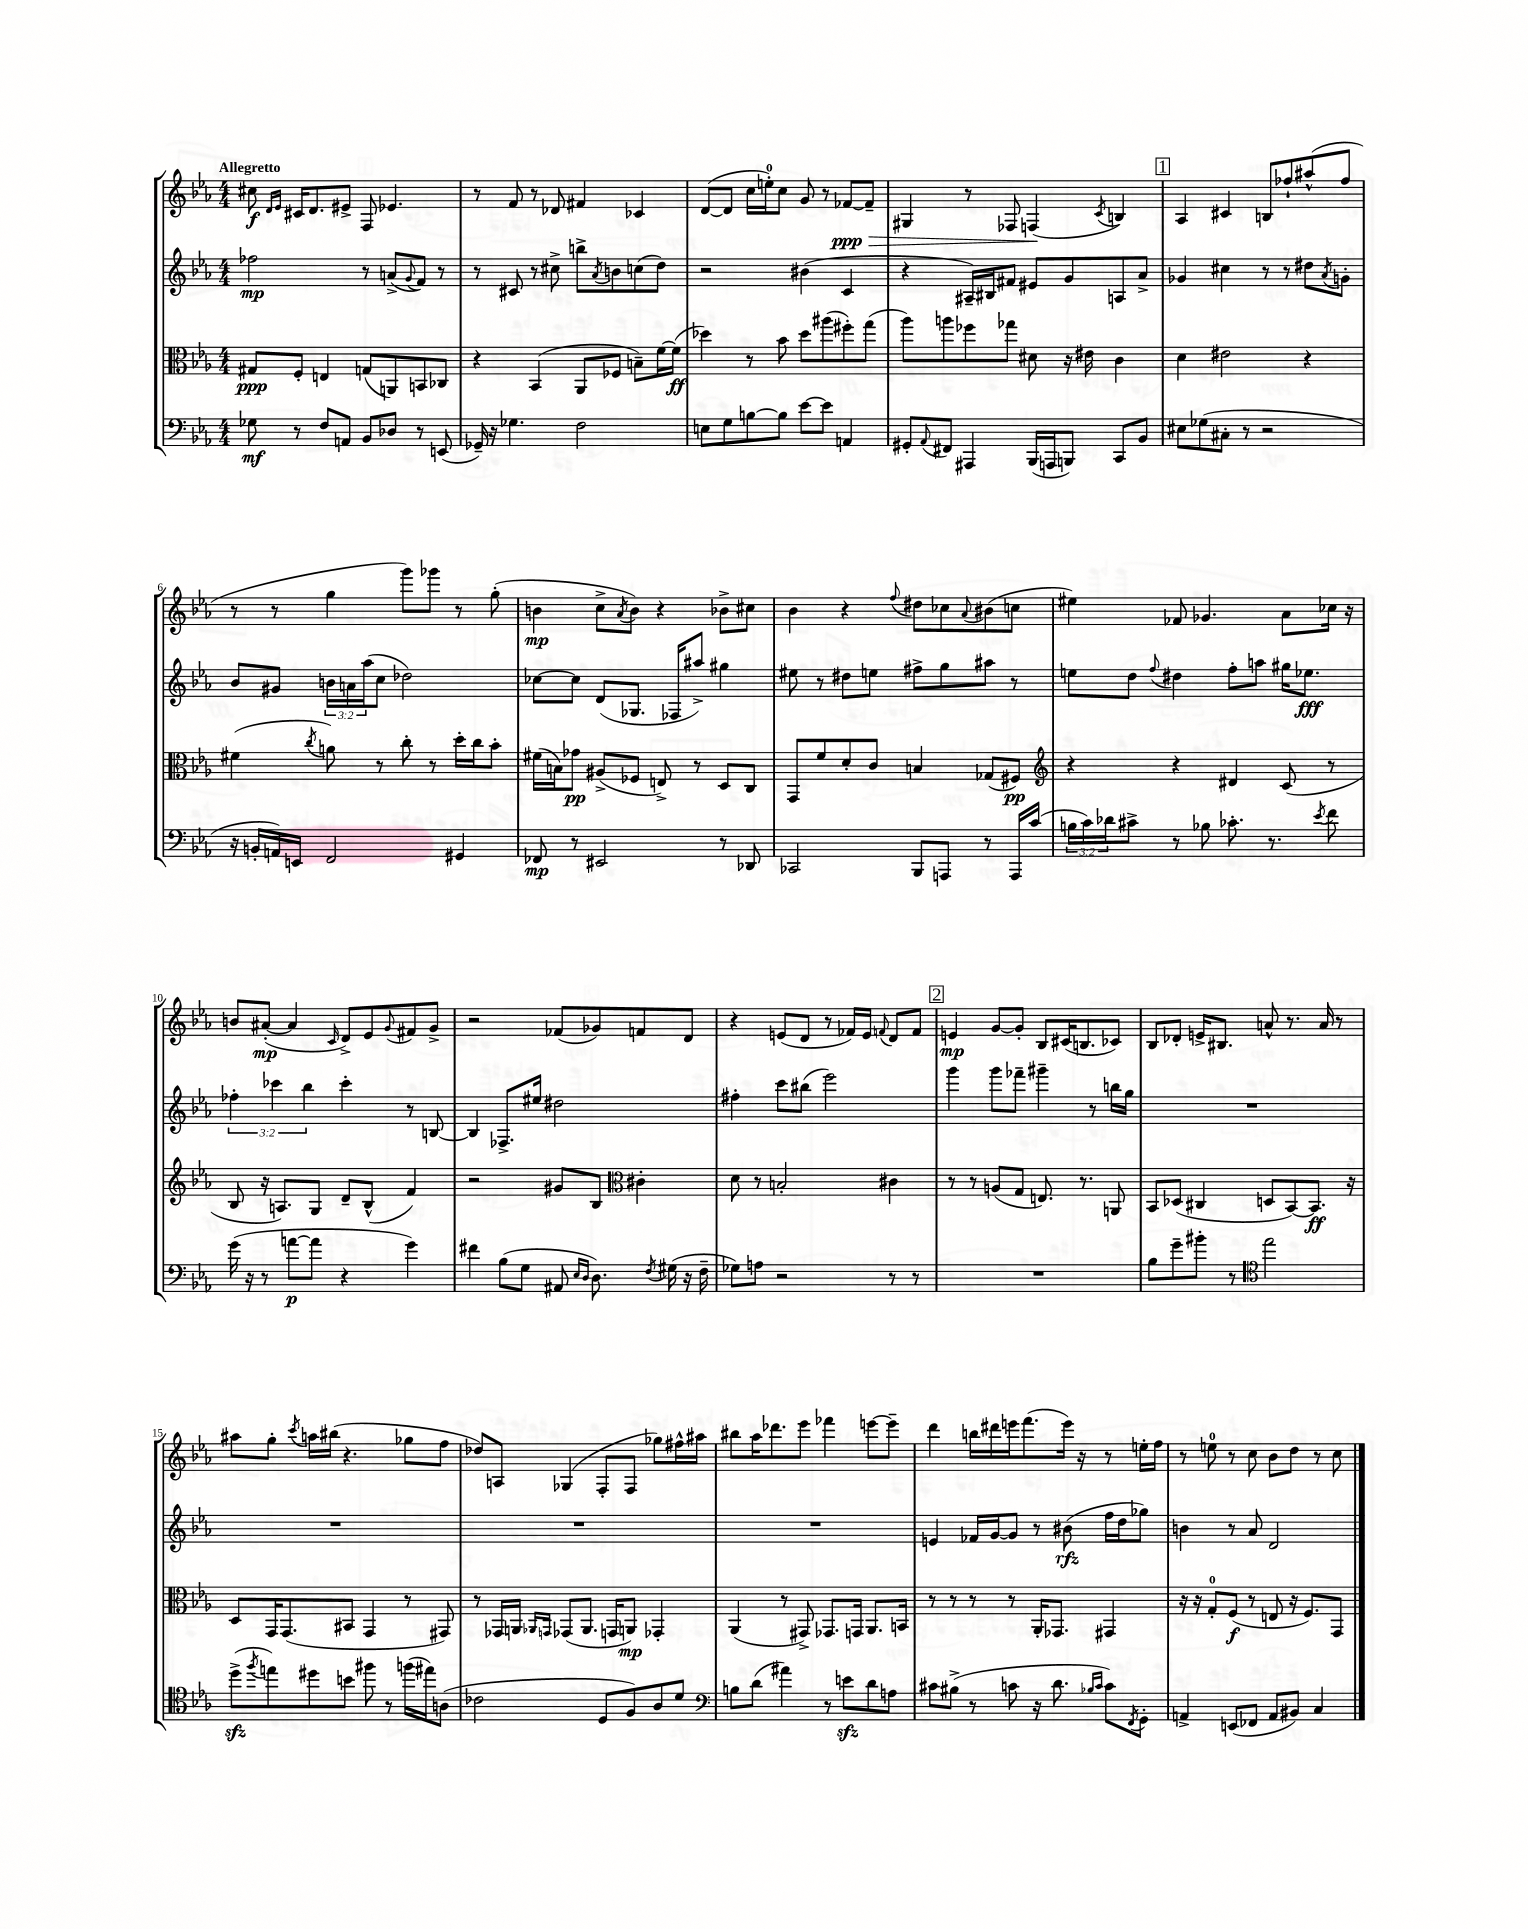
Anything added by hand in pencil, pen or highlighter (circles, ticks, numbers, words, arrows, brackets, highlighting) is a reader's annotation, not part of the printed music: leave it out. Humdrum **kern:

**kern	**dynam	**kern	**dynam	**kern	**dynam	**kern	**dynam
*part4	*part4	*part3	*part3	*part2	*part2	*part1	*part1
*staff4	*staff4	*staff3	*staff3	*staff2	*staff2	*staff1	*staff1
*clefF4	*	*clefC3	*	*clefG2	*	*clefG2	*
*k[b-e-a-]	*	*k[b-e-a-]	*	*k[b-e-a-]	*	*k[b-e-a-]	*
*M4/4	*	*M4/4	*	*M4/4	*	*M4/4	*
=1	=1	=1	=1	=1	=1	=1	=1
!	!	!	!	!	!	!LO:TX:a:B:t=Allegretto	!
8G-X\	mf	8G#X/L	ppp	2ff-X\	mp	8cc#X\	f
.	.	.	.	.	.	16qqd/LL	.
.	.	.	.	.	.	16qqe-/JJ	.
8r	.	8F'/J	.	.	.	16c#X/KL	.
.	.	.	.	.	.	8.d/	.
8F/L	.	4En/	.	.	.	.	.
8AAn/J	.	.	.	.	.	8e#X^/J	.
8BB-/L	.	(8Gn/L	.	8r	.	8F/	.
8D-X/J	.	8AAn/)	.	(8an^/L	.	4.e-X/	.
.	.	.	.	8qqg/	.	.	.
8r	.	8BBn/	.	8f/J)	.	.	.
(8EEn/	.	8C-X/J	.	8r	.	.	.
=2	=2	=2	=2	=2	=2	=2	=2
16GG-X~/)	.	4r	.	8r	.	8r	.
16r	.	.	.	.	.	.	.
4.G-X\	.	.	.	8c#X/	.	8f/	.
.	.	(4BB-/	.	8r	.	8r	.
.	.	.	.	8cc#X^\	.	8d-X/	.
2F\	.	8AA-/L	.	8bbn^\L	.	4f#X/	.
.	.	.	.	8qa-/	.	.	.
.	.	8F-X/J	.	8bn\	.	.	.
.	.	8Bn~\L)	.	(8ccn\	.	4c-X/	.
.	.	[16f\L	.	8dd\J)	.	.	.
.	.	(16f\JJ]	ff	.	.	.	.
=3	=3	=3	=3	=3	=3	=3	=3
8En\L	.	4dd-X\)	.	2r	.	([8d/L	.
8G\	.	.	.	.	.	8d/J]	.
[8Bn\	.	8r	.	.	.	16cc\LL	.
.	.	.	.	.	.	16een'\J)	.
8B\J]	.	8b-\	.	.	.	8cc\J	.
[8e-\L	.	8dd-\L	.	(4b#X\	.	8g/	.
8e-\J]	.	(8aa#X\	.	.	.	8r	.
!	!	!	!	!	!	!	!LO:HP:b
4AAn/	.	8ff#X'\)	.	4c/	.	[8f-X/L	> ppp
.	.	(8gg\J	.	.	.	8f-~/J]	.
=4	=4	=4	=4	=4	=4	=4	=4
8GG#X'/L	.	8aa-\L)	.	4r	.	4G#X/	.
8qqAA-/	.	.	.	.	.	.	.
8FF#X/J	.	8aan\	.	.	.	.	.
4AAA#X/	.	8ff-X\	.	16A#X~/LL)	.	8r	.
.	.	.	.	16B#X/J	.	.	.
.	.	8gg-X\J	.	8f#X/J	.	8F-X/	.
(16BBB-/LL	.	8d#X\	.	8e#X/L	.	(4Fn/	.
16AAAn/J	.	.	.	.	.	.	.
8BBBn/J)	.	16r	.	8g/	.	.	.
.	.	16e#X\	.	.	.	.	.
.	.	.	.	.	.	8qc/	.
8CC/L	.	4c\	.	8An/	.	4Bn/)	]
8BB-/J	.	.	.	8a-^/J	.	.	.
!!LO:REH:place=s1:t=1
=5	=5	=5	=5	=5	=5	=5	=5
8E#X\L	.	4d\	.	4g-X/	.	4A-/	.
(8G-X\	.	.	.	.	.	.	.
8C#X'\J	.	2e#X\	.	4cc#X\	.	4c#X/	.
8r	.	.	.	.	.	.	.
2r	.	.	.	8r	.	8Bn/L	.
.	.	.	.	8r	.	8ff-X`/	.
.	.	4r	.	8dd#X\L	.	(8aa#X^^/	.
.	.	.	.	8qa-/	.	.	.
.	.	.	.	8gn'\J	.	8ff-/J	.
!!LO:LB:g=z
=6	=6	=6	=6	=6	=6	=6	=6
16r	.	(4f#X\	.	8b-/L	.	8r	.
16BBn'/LL	.	.	.	.	.	.	.
16AAn/)	.	.	.	8g#X/J	.	8r	.
16EEn/JJ	.	.	.	.	.	.	.
.	.	8qcc/	.	.	.	.	.
2FF/	.	8an\)	.	24bn\LL	.	4gg\	.
.	.	.	.	24an\	.	.	.
.	.	.	.	(24aa-\J	.	.	.
.	.	8r	.	8cc\J	.	.	.
.	.	8cc'\	.	2dd-X\)	.	8ggg\L)	.
.	.	8r	.	.	.	8ggg-X\J	.
4GG#X/	.	16dd'\LL	.	.	.	8r	.
.	.	16cc\J	.	.	.	.	.
.	.	8b-'\J	.	.	.	(8gg'\	.
=7	=7	=7	=7	=7	=7	=7	=7
8FF-X/	mp	(16f#X\LL	.	[8cc-X\L	.	4bn\	mp
.	.	16Bn\J)	.	.	.	.	.
8r	.	8g-X\J	pp	8cc-\J]	.	.	.
2EE#X/	.	(8A#X^/L	.	(8d/L	.	8cc^\L	.
.	.	.	.	.	.	8qa-/	.
.	.	8F-X/J	.	8.G-X/J	.	8b\J)	.
.	.	8En^/)	.	.	.	4r	.
.	.	.	.	16F-X/KL	.	.	.
.	.	8r	.	8aa#X^/J)	.	.	.
8r	.	8D/L	.	4gg#X\	.	8b-X^\L	.
8DD-X/	.	8C/J	.	.	.	8cc#X\J	.
=8	=8	=8	=8	=8	=8	=8	=8
2CC-X/	.	8GG/L	.	8ee#X\	.	4b-\	.
.	.	8f/	.	8r	.	.	.
.	.	8d'/	.	8dd#X\L	.	4r	.
.	.	8c/J	.	8een\J	.	.	.
.	.	.	.	.	.	8qqff/	.
8BBB-/L	.	4Bn/	.	8ff#X^\L	.	8dd#X\L	.
8AAAn/J	.	.	.	8gg\	.	8cc-X\	.
.	.	.	.	.	.	8qqa-/	.
8r	.	(8G-X/L	.	8aa#X\J	.	(8b#X\	.
16AAA/LL	.	8F#X/J)	pp	8r	.	8ccn\J	.
(16c/JJ	.	.	.	.	.	.	.
=9	=9	=9	=9	=9	=9	=9	=9
*	*	*clefG2	*	*	*	*	*
24Bn\LL	.	4r	.	8een\L	.	4ee#X\)	.
24c\)	.	.	.	.	.	.	.
24d-X\J	.	.	.	.	.	.	.
8c#X^\J	.	.	.	8dd\J	.	.	.
.	.	.	.	8qqff/	.	.	.
8r	.	4r	.	4dd#X\	.	8f-X/	.
8B-X\	.	.	.	.	.	4.g-X/	.
8.c-X'\	.	4d#X/	.	8ff'\L	.	.	.
.	.	.	.	8aan\J	.	.	.
8.r	.	.	.	.	.	.	.
.	.	(8c/	.	16gg#X\KL	.	8a-\L	.
.	.	.	.	8.ee-X\J	fff	.	.
8qe-/	.	.	.	.	.	.	.
8f\	.	8r	.	.	.	16cc-X\Jk	.
.	.	.	.	.	.	16r	.
!!LO:LB:g=z
=10	=10	=10	=10	=10	=10	=10	=10
(16g\	.	8B-/	.	6ff-X'\	.	8bn/L	.
16r	.	.	.	.	.	.	.
8r	.	16r	.	.	.	([8a#X'/J	mp
.	.	.	.	6ccc-X\	.	.	.
.	.	8.An/L)	.	.	.	.	.
[8an\L	p	.	.	.	.	4a#/]	.
.	.	.	.	6bb-\	.	.	.
8a\J]	.	8G/J	.	.	.	.	.
.	.	.	.	.	.	16qqc/	.
4r	.	8d~/L	.	4ccc-'\	.	8d^/L)	.
.	.	(8B-^^/J	.	.	.	8e-/	.
.	.	.	.	.	.	8qqg/	.
4g\)	.	4f/)	.	8r	.	8f#X/	.
.	.	.	.	[8Bn/	.	8g^/J	.
=11	=11	=11	=11	=11	=11	=11	=11
4f#X\	.	2r	.	4B/]	.	2r	.
(8B-\L	.	.	.	8.F-X^/L	.	.	.
8G\J	.	.	.	.	.	.	.
.	.	.	.	16ee#X/Jk	.	.	.
8AA#X/	.	8g#X/L	.	2dd#X\	.	(8f-X/L	.
16qqE-/LL	.	.	.	.	.	.	.
16qqD/JJ	.	.	.	.	.	.	.
8.D\)	.	8B-/J	.	.	.	8g-X/)	.
*	*	*clefC3	*	*	*	*	*
.	.	4c#X'\	.	.	.	8fn/	.
8qF/	.	.	.	.	.	.	.
(16G#X\	.	.	.	.	.	.	.
16r	.	.	.	.	.	8d/J	.
16F~\	.	.	.	.	.	.	.
=12	=12	=12	=12	=12	=12	=12	=12
8G-X\L)	.	8d\	.	4ff#X'\	.	4r	.
8An\J	.	8r	.	.	.	.	.
2r	.	2Bn'/	.	8ccc\L	.	(8en/L	.
.	.	.	.	(8bb#X\J	.	8d/J	.
.	.	.	.	2eee-\)	.	8r	.
.	.	.	.	.	.	16f-X/LL)	.
.	.	.	.	.	.	16e/JJ	.
.	.	.	.	.	.	8qqfn/	.
8r	.	4c#X\	.	.	.	8d/L	.
8r	.	.	.	.	.	8f/J	.
!!LO:REH:place=s1:t=2
=13	=13	=13	=13	=13	=13	=13	=13
1r	.	8r	.	4ggg\	.	4en/	mp
.	.	8r	.	.	.	.	.
.	.	(8An/L	.	8ggg\L	.	[8g/L	.
.	.	8G/J	.	8fff-X~\J	.	8g'/J]	.
.	.	8.En/)	.	4ggg#X~\	.	8B-/L	.
.	.	.	.	.	.	(16c#X/K	.
.	.	8.r	.	.	.	8.Bn/	.
.	.	.	.	8r	.	.	.
.	.	8AAn/	.	16bbn\LL	.	8c-X/J)	.
.	.	.	.	16gg\JJ	.	.	.
=14	=14	=14	=14	=14	=14	=14	=14
8B-\L	.	8BB-/L	.	1r	.	8B-/L	.
8g~\	.	(8D-X/J	.	.	.	8d-X'/J	.
8b#X'\J	.	4C#X/	.	.	.	16en^/KL	.
.	.	.	.	.	.	8.B#X/J	.
8r	.	.	.	.	.	.	.
*clefC4	*	*	*	*	*	*	*
2ee-\	.	8Dn/L	.	.	.	8an^^/	.
.	.	[8BB-/)	.	.	.	8.r	.
.	.	8.BB-/J]	ff	.	.	.	.
.	.	.	.	.	.	16a/	.
.	.	.	.	.	.	8r	.
.	.	16r	.	.	.	.	.
!!LO:LB:g=z
=15	=15	=15	=15	=15	=15	=15	=15
(8ddzz^\L	.	8D/L	.	1r	.	8aa#X\L	.
8qff/	.	.	.	.	.	.	.
8een\)	.	16GG/K	.	.	.	8gg'\J	.
.	.	(8.GG/	.	.	.	.	.
.	.	.	.	.	.	8qccc/	.
8dd#X\	.	.	.	.	.	16aan\LL	.
.	.	.	.	.	.	(16bb#X\JJ	.
8bn\J	.	8BB#X/J	.	.	.	4.r	.
8ff#X\	.	4GG/	.	.	.	.	.
8r	.	.	.	.	.	.	.
(16ffn\LL	.	8r	.	.	.	8gg-X\L	.
16ee#X\J)	.	.	.	.	.	.	.
(8An\J	.	8GG#X/)	.	.	.	8ff\J	.
=16	=16	=16	=16	=16	=16	=16	=16
2c-X\	.	8r	.	1r	.	8dd-X/L)	.
.	.	16GG-X/LL	.	.	.	8An/J	.
.	.	16AAn/JJ	.	.	.	.	.
.	.	16qqAA-X/LL	.	.	.	.	.
.	.	16qqGGn/JJ	.	.	.	.	.
.	.	(8GG-X/L	.	.	.	(4G-X/	.
.	.	8.AA-/J	.	.	.	.	.
8D/L	.	.	.	.	.	8F'/L	.
.	.	16GGn/KL	.	.	.	.	.
8F/)	.	8AAn/J)	mp	.	.	8F/J	.
8A-/	.	4GG-X'/	.	.	.	8gg-X\L)	.
8d/J	.	.	.	.	.	16ff#X^^\L	.
.	.	.	.	.	.	16aa#X\JJ	.
=17	=17	=17	=17	=17	=17	=17	=17
*clefF4	*	*	*	*	*	*	*
8Bn\L	.	(4AA-/	.	1r	.	8bb#X\L	.
(8d\J	.	.	.	.	.	16aa-\K	.
.	.	.	.	.	.	8.ddd-X\	.
4a#X\)	.	8r	.	.	.	.	.
.	.	8GG#X^/)	.	.	.	8eee-\J	.
8r	.	8.GG-X/L	.	.	.	4fff-X\	.
8enzz\L	.	.	.	.	.	.	.
.	.	16GGn/Jk	.	.	.	.	.
8d\	.	8.AA-/L	.	.	.	[8eeen\L	.
8An\J	.	.	.	.	.	8eee~\J]	.
.	.	16BBn/Jk	.	.	.	.	.
=18	=18	=18	=18	=18	=18	=18	=18
8c#X\L	.	8r	.	4en/	.	4ddd\	.
(8B#X^\J	.	8r	.	.	.	.	.
8r	.	8r	.	16f-X/LL	.	16bbn\LL	.
.	.	.	.	[16g/J	.	16ddd#X\	.
8cn\	.	8r	.	8g/J]	.	16eeen\J	.
.	.	.	.	.	.	(8.fff\	.
16r	.	16AA-'/KL	.	8r	.	.	.
8.d\	.	8.GG-X/J	.	.	.	.	.
.	.	.	.	(8b#X\	rfz	16eee\Jk)	.
.	.	.	.	.	.	16r	.
16qqB-X/LL	.	.	.	.	.	.	.
16qqc/JJ	.	.	.	.	.	.	.
8c\L)	.	4GG#X/	.	16ff\LL	.	8r	.
.	.	.	.	16dd\J	.	.	.
8qFF/	.	.	.	.	.	.	.
8GG'\J	.	.	.	8gg-X\J)	.	16een'\LL	.
.	.	.	.	.	.	16ff\JJ	.
=19	=19	=19	=19	=19	=19	=19	=19
4AAn^/	.	16r	.	4bn\	.	8r	.
.	.	16r	.	.	.	.	.
.	.	8G'/L	.	.	.	8een\	.
(8EEn/L	.	(8F/J	f	8r	.	8r	.
8FF-X/J	.	8r	.	8a-/	.	8cc\	.
8AA/L	.	8En/	.	2d/	.	8b-\L	.
8BB#X/J)	.	16r	.	.	.	8dd\J	.
.	.	8.F/L)	.	.	.	.	.
4C/	.	.	.	.	.	8r	.
.	.	8GG/J	.	.	.	8cc\	.
==	==	==	==	==	==	==	==
*-	*-	*-	*-	*-	*-	*-	*-
